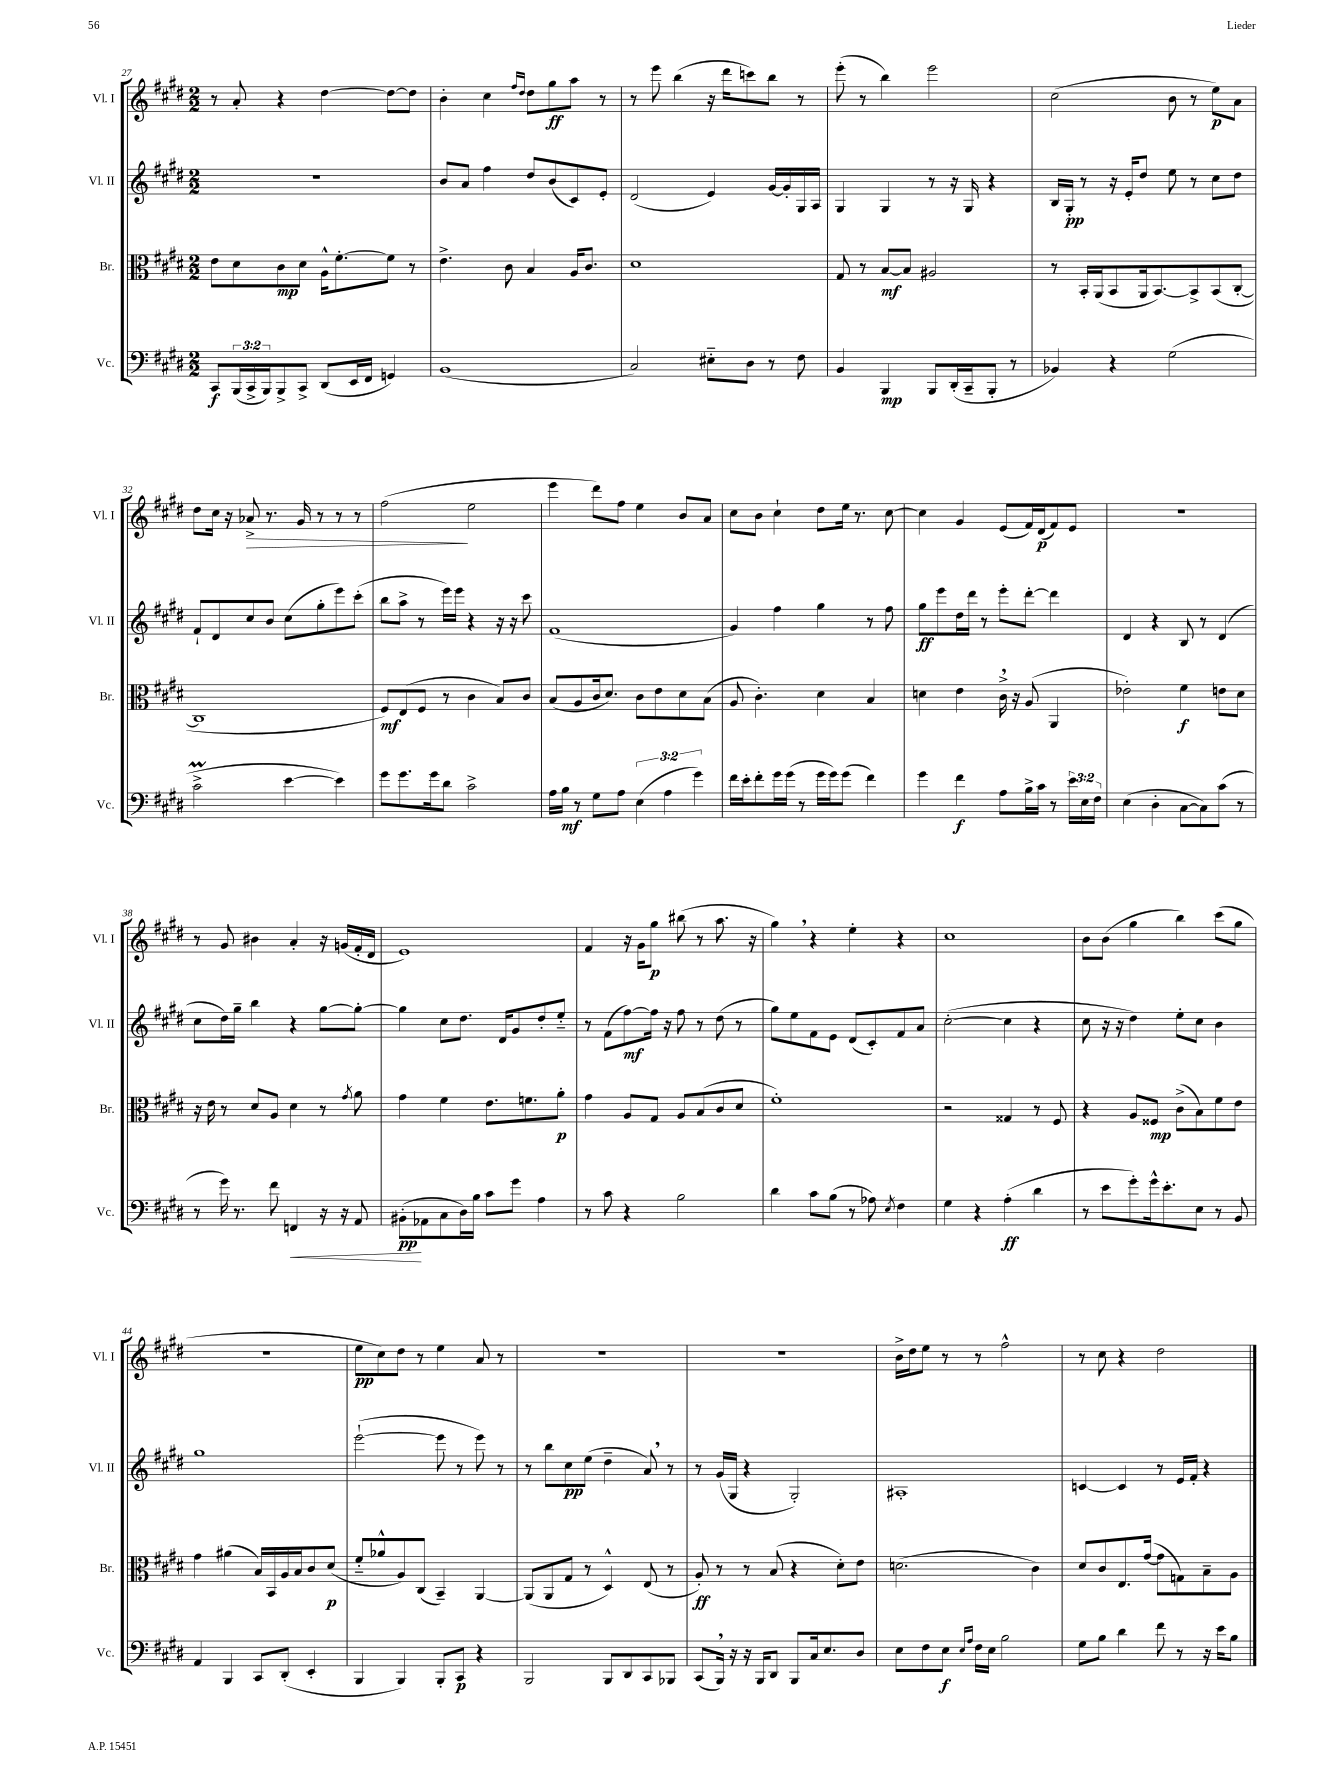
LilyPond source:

<<
\new StaffGroup <<
\new Staff = "s0" \with { instrumentName = "Vl. I" shortInstrumentName = "Vl. I" } {
    \clef treble \key e \major \numericTimeSignature \time 2/2
    r8 a'8-. r4 dis''4~ dis''8~ dis''8 |
    b'4-. cis''4 \grace { fis''16 dis''16 } dis''8 gis''8\ff a''8 r8 |
    r8 e'''8 b''4( r16 dis'''16 c'''8) b''8 r8 |
    e'''8-.( r8 b''4) e'''2 |
    cis''2( b'8 r8 e''8\p) a'8 |
    dis''8 cis''16 r16 aes'8->\> r8. gis'16 r8 r8 r8 |
    fis''2\!( e''2 |
    e'''4 dis'''8) fis''8 e''4 b'8 a'8 |
    cis''8 b'8 cis''4-! dis''8 e''16 r8. cis''8~ |
    cis''4 gis'4 e'8( fis'16) dis'16\p( fis'8) e'8 |
    R1 |
    r8 gis'8 bis'4 a'4-. r16 g'16( fis'16-. dis'16 |
    e'1) |
    fis'4 r16 gis'16 gis''8\p bis''8( r8 a''8. r16 |
    gis''4) \breathe r4 e''4-. r4 |
    cis''1 |
    b'8 b'8( gis''4 b''4) cis'''8( gis''8 |
    r1 |
    e''8\pp cis''8) dis''8 r8 e''4 a'8 r8 |
    R1 |
    R1 |
    b'16-> dis''16 e''8 r8 r8 fis''2-^ |
    r8 cis''8 r4 dis''2 \bar "|." |
}
\new Staff = "s1" \with { instrumentName = "Vl. II" shortInstrumentName = "Vl. II" } {
    \clef treble \key e \major \numericTimeSignature \time 2/2
    r1 |
    b'8 a'8 fis''4 dis''8 b'8( cis'8) e'8-. |
    dis'2( e'4) gis'16~ gis'16-. gis16 a16 |
    gis4 gis4 r8 r16 gis16 r4 |
    b16 gis16-.\pp r8 r16 e'16-. dis''8 e''8 r8 cis''8 dis''8 |
    fis'8-! dis'8 cis''8 b'8 cis''8( gis''8-. e'''8) cis'''8-.( |
    b''8 a''8-> r8 e'''16) e'''16 r4 r16 r16 cis'''8 |
    fis'1( |
    gis'4) fis''4 gis''4 r8 fis''8 |
    gis''8\ff e'''8 dis''16 dis'''16 r8 e'''8-. dis'''8~-. dis'''4 |
    dis'4 r4 b8 r8 dis'4( |
    cis''8 dis''16) gis''16-- b''4 r4 gis''8~ gis''8~-. |
    gis''4 cis''8 dis''8. dis'16 gis'8 dis''8-. e''8-_ |
    r8 fis'8( fis''8~\mf) fis''16 r16 fis''8 r8 dis''8( r8 |
    gis''8) e''8 fis'8 e'8 dis'8( cis'8-.) fis'8 a'8 |
    cis''2~-.( cis''4 r4 |
    cis''8 r16 r16 dis''4) e''8-. cis''8 b'4 |
    gis''1 |
    e'''2~-!( e'''8 r8 e'''8) r8 |
    r8 b''8 cis''8\pp e''8( dis''4-- a'8) \breathe r8 |
    r8 gis'16( gis16 r4 gis2-.) |
    ais1-. |
    c'4~ c'4 r8 e'16 fis'16-. r4 \bar "|." |
}
\new Staff = "s2" \with { instrumentName = "Br." shortInstrumentName = "Br." } {
    \clef alto \key e \major \numericTimeSignature \time 2/2
    e'8 dis'8 cis'8\mp dis'8 a16-^ fis'8.~-. fis'8 r8 |
    e'4.-> cis'8 b4 a16 cis'8. |
    dis'1 |
    gis8 r8 b8~\mf b8 ais2 |
    r8 b,16-. a,16( b,8 a,16 b,8.~) b,8-> b,8( cis8~-. |
    cis1 |
    fis8\mf) e8( fis8 r8 cis'4 b8) cis'8 |
    b8( a8 cis'16 dis'8.) cis'8 e'8 dis'8 b8( |
    a8 cis'4.-.) dis'4 b4 |
    d'4 e'4 cis'16-> \breathe r16 a8( a,4 |
    ees'2-.) fis'4\f e'8 dis'8 |
    r16 e'16 r8 dis'8 a8 dis'4 r8 \acciaccatura { gis'8 } a'8 |
    gis'4 fis'4 e'8. f'8. a'8-.\p |
    gis'4 a8 gis8 a8 b8( cis'8 dis'8 |
    fis'1-.) |
    r2 gisis4 r8 fis8 |
    r4 a8 fisis8\mp cis'8->( b8) fis'8 e'8 |
    gis'4 ais'4( b16) b,16 a16 b16 cis'8 dis'8\p( |
    fis'8-_ aes'8-^ a8) cis8( b,4--) a,4~ |
    a,8( a,8 gis8 r8 dis4-^) e8( r8 |
    a8-.\ff) r8 r8 b8( r4 dis'8-.) e'8 |
    d'2.( cis'4) |
    dis'8 cis'8 e8. gis'16~( gis'8 g8) b8-- a8 \bar "|." |
}
\new Staff = "s3" \with { instrumentName = "Vc." shortInstrumentName = "Vc." } {
    \clef bass \key e \major \numericTimeSignature \time 2/2 \override Staff.TupletNumber.text = #tuplet-number::calc-fraction-text
    cis,8\f \tuplet 3/2 { b,,16( cis,16-> b,,16) } b,,8-> cis,8-> dis,8( e,16 fis,16 g,4) |
    b,1( |
    cis2) eis8-_ dis8 r8 fis8 |
    b,4 b,,4\mp b,,8 dis,16-.( cis,16-- b,,8-. r8 |
    bes,4) r4 gis2( |
    cis'2->\prall e'4~ e'4) |
    gis'8 gis'8. gis'16 dis'8 cis'2-> |
    a16 b16\mf r8 gis8 a8 \tuplet 3/2 { e4( a4 gis'4) } |
    fis'16 e'16-. fis'8-. gis'16 gis'16( r8 gis'16 gis'16) gis'8( fis'4) |
    gis'4 fis'4\f a8 b16-> cis'16 r8 \tuplet 3/2 { e'16 e16 fis16 } |
    e4( dis4-. cis8~ cis8) cis'8( r8 |
    r8 gis'16) r8. fis'8 f,4\< r16 r16 a,8 |
    bis,8-.\pp\!( aes,8 cis8 dis16) b16 cis'8 gis'8 a4 |
    r8 cis'8 r4 b2 |
    dis'4 cis'8 b8( r8 aes8) \acciaccatura { e8 } fis4 |
    gis4 r4 a4-.\ff( dis'4 |
    r8 e'8 gis'8-.) gis'16-^ e'8.-. e8 r8 b,8 |
    a,4 b,,4 cis,8 dis,8-.( e,4-. |
    b,,4 b,,4) b,,8-. cis,8\p r4 |
    b,,2 b,,8 dis,8 cis,8 bes,,8 |
    cis,8( b,,16) \breathe r16 r16 b,,16 dis,8 b,,8 cis16 e8. dis8 |
    e8 fis8 e8\f \grace { e16 a16 } fis16 e16 b2 |
    gis8 b8 dis'4 fis'8 r8 r16 e'16 b8 \bar "|." |
}
>>
>>
\layout { \context { \Score currentBarNumber = #27 } }
